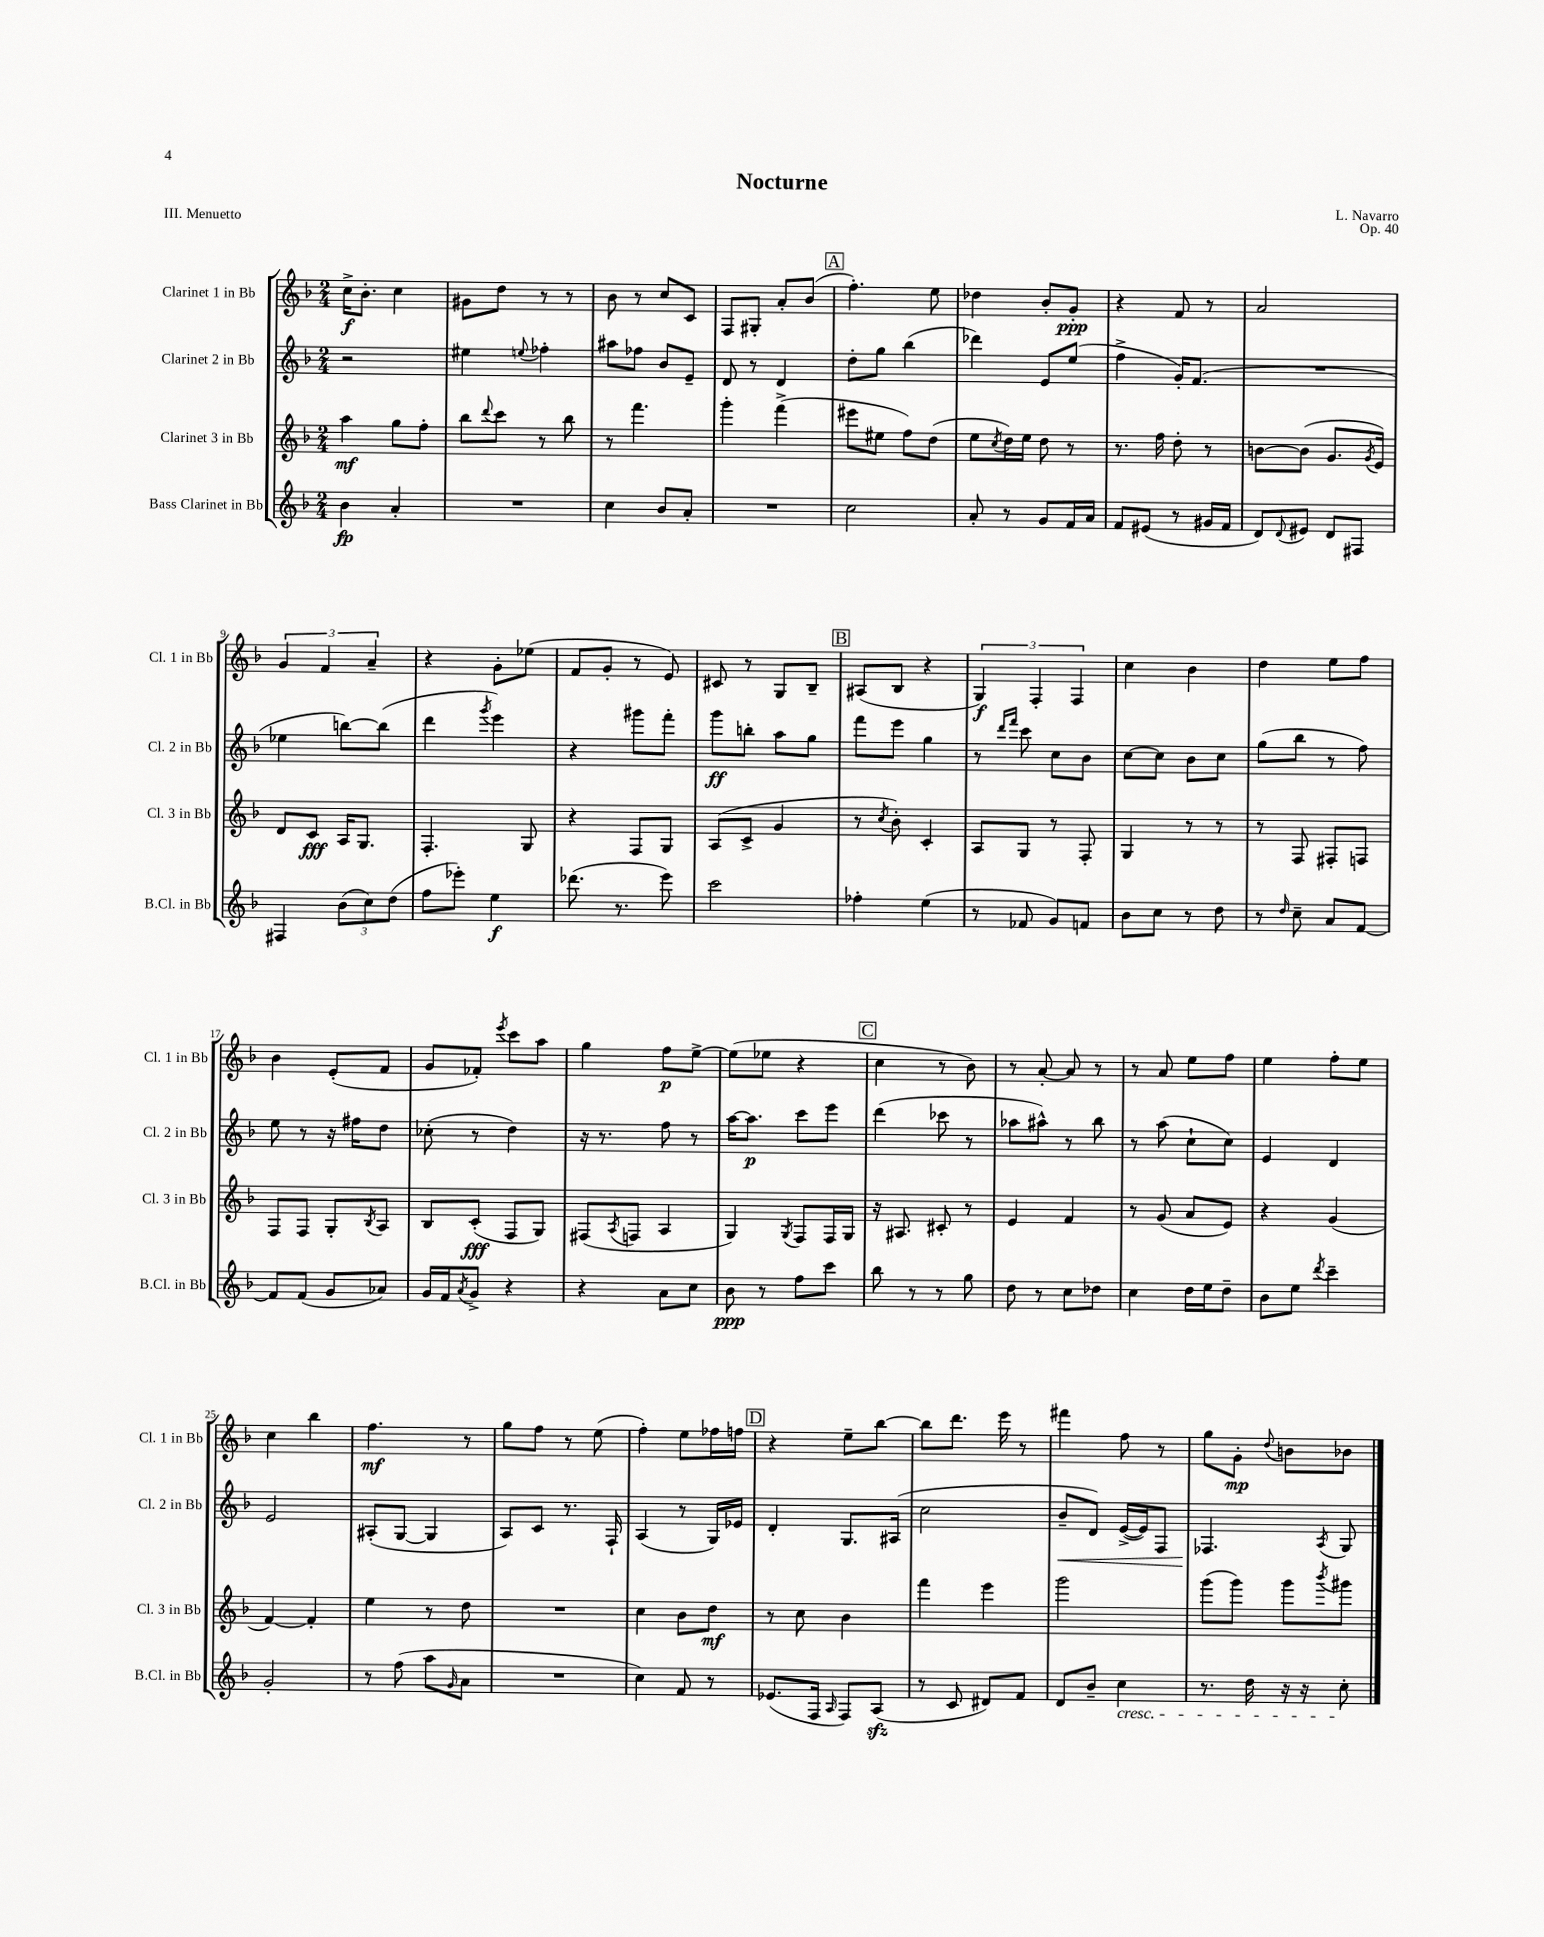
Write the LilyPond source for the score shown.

\header { title = "Nocturne" composer = "L. Navarro" opus = "Op. 40" piece = "III. Menuetto" }
<<
\new StaffGroup <<
\new Staff = "s0" \with { instrumentName = "Clarinet 1 in Bb" shortInstrumentName = "Cl. 1 in Bb" } {
    \clef treble \key f \major \numericTimeSignature \time 2/4
    c''16->\f bes'8.-. c''4 |
    gis'8 d''8 r8 r8 |
    bes'8 r8 c''8 c'8 |
    f8 gis8-. a'8-. bes'8( |
    \mark \markup { \box "A" } f''4.-.) e''8 |
    des''4 bes'8-. g'8-.\ppp |
    r4 f'8 r8 |
    a'2 |
    \tuplet 3/2 { g'4 f'4 a'4-- } |
    r4 g'8-. ees''8( |
    f'8 g'8-. r8 e'8) |
    cis'8 r8 g8 bes8-- |
    \mark \markup { \box "B" } ais8( bes8 r4 |
    \tuplet 3/2 { g4\f) f4-. f4 } |
    c''4 bes'4 |
    d''4 e''8 f''8 |
    bes'4 e'8-.( f'8 |
    g'8 fes'8-.) \acciaccatura { e'''8 } c'''8 a''8 |
    g''4 f''8\p e''8~-> |
    e''8( ees''8 r4 |
    \mark \markup { \box "C" } c''4 r8 bes'8) |
    r8 a'8~-. a'8 r8 |
    r8 a'8 e''8 f''8 |
    e''4 f''8-. e''8 |
    c''4 bes''4 |
    f''4.\mf r8 |
    g''8 f''8 r8 e''8( |
    f''4-.) e''8 fes''16 f''16 |
    \mark \markup { \box "D" } r4 e''8-- bes''8~ |
    bes''8 d'''8. e'''16 r8 |
    fis'''4 f''8 r8 |
    g''8 g'8-.\mp \appoggiatura { d''8 } b'8 bes'8 \bar "|." |
}
\new Staff = "s1" \with { instrumentName = "Clarinet 2 in Bb" shortInstrumentName = "Cl. 2 in Bb" } {
    \clef treble \key f \major \numericTimeSignature \time 2/4
    r2 |
    eis''4 \appoggiatura { e''8 } fes''4-. |
    ais''8 fes''8 bes'8 e'8-- |
    d'8 r8 d'4 |
    \mark \markup { \box "A" } d''8-. g''8 bes''4( |
    des'''4) e'8 e''8( |
    f''4-> g'16-.) f'8.( |
    R2 |
    ees''4 b''8~) b''8( |
    d'''4 \acciaccatura { g'''8 } e'''4) |
    r4 gis'''8 f'''8-. |
    g'''8\ff b''8-. a''8 g''8 |
    \mark \markup { \box "B" } f'''8 e'''8 g''4 |
    r8 \grace { d'''16 f'''16 } c'''8 c''8 bes'8 |
    c''8~ c''8 bes'8 c''8 |
    g''8( bes''8 r8 f''8) |
    e''8 r8 r16 fis''16 d''8 |
    ces''8-.( r8 d''4) |
    r16 r8. f''8 r8 |
    a''16~ a''8.\p c'''8 e'''8 |
    \mark \markup { \box "C" } d'''4( ces'''8 r8 |
    aes''8 ais''8-^) r8 bes''8 |
    r8 a''8( c''8-! c''8) |
    e'4 d'4 |
    e'2 |
    ais8-.( g8~ g4 |
    a8) c'8 r8. f16-! |
    a4( r8 g16) ees'16 |
    \mark \markup { \box "D" } d'4-. g8. ais16( |
    c''2 |
    bes'8--\< d'8) e'16~->( e'16) f8 |
    fes4.\! \acciaccatura { a8 } g8 \bar "|." |
}
\new Staff = "s2" \with { instrumentName = "Clarinet 3 in Bb" shortInstrumentName = "Cl. 3 in Bb" } {
    \clef treble \key f \major \numericTimeSignature \time 2/4
    a''4\mf g''8 f''8-. |
    bes''8 \appoggiatura { d'''8 } c'''8 r8 bes''8 |
    r8 f'''4. |
    g'''4-. f'''4->( |
    \mark \markup { \box "A" } eis'''8 eis''8 f''8) d''8( |
    e''8 \acciaccatura { c''8 } d''16) e''16 d''8 r8 |
    r8. f''16 d''8-. r8 |
    b'8~ b'8( g'8. \acciaccatura { g'8 } e'16) |
    d'8 c'8\fff a16 g8. |
    f4.-. g8 |
    r4 f8 g8 |
    a8( c'8-> g'4 |
    \mark \markup { \box "B" } r8 \acciaccatura { c''8 } bes'8-.) c'4-. |
    a8 g8 r8 f8-. |
    g4 r8 r8 |
    r8 f8 fis8-. f8 |
    f8 f8 g8-. \acciaccatura { bes8 } a8 |
    bes8 c'8-.\fff( f8 g8) |
    fis8( \acciaccatura { a8 } f8 a4 |
    g4) \acciaccatura { g8 } f8 f16 g16 |
    \mark \markup { \box "C" } r16 ais8. cis'8-. r8 |
    e'4 f'4 |
    r8 g'8( a'8 e'8) |
    r4 g'4( |
    f'4~) f'4-. |
    e''4 r8 d''8 |
    R2 |
    c''4 bes'8 d''8\mf |
    \mark \markup { \box "D" } r8 c''8 bes'4 |
    f'''4 e'''4 |
    g'''2 |
    g'''8( g'''8) g'''8 \acciaccatura { bes'''8 } gis'''8 \bar "|." |
}
\new Staff = "s3" \with { instrumentName = "Bass Clarinet in Bb" shortInstrumentName = "B.Cl. in Bb" } {
    \clef treble \key f \major \numericTimeSignature \time 2/4
    bes'4\fp a'4-. |
    R2 |
    c''4 bes'8 a'8-. |
    R2 |
    \mark \markup { \box "A" } c''2 |
    a'8-. r8 g'8 f'16 a'16 |
    f'8 eis'8( r8 gis'16 f'16 |
    d'8) \appoggiatura { d'8 } eis'8 d'8 fis8 |
    fis4 \tuplet 3/2 { bes'8( c''8) d''8( } |
    f''8 ees'''8-.) e''4\f |
    des'''8.( r8. e'''8) |
    c'''2 |
    \mark \markup { \box "B" } fes''4-. e''4( |
    r8 fes'8 g'8) f'8 |
    bes'8 c''8 r8 d''8 |
    r8 \grace { d''16 } c''8-- a'8 f'8~ |
    f'8 f'8( g'8 aes'8) |
    g'16 f'16 \acciaccatura { a'8 } g'8-> r4 |
    r4 a'8 c''8 |
    bes'8\ppp r8 f''8 c'''8 |
    \mark \markup { \box "C" } bes''8 r8 r8 g''8 |
    d''8 r8 c''8 des''8 |
    c''4 d''16 e''16 d''8-- |
    bes'8 e''8 \acciaccatura { d'''8 } c'''4-- |
    g'2-. |
    r8 f''8( a''8 \grace { g'16 } a'8 |
    R2 |
    c''4) f'8 r8 |
    \mark \markup { \box "D" } ees'8.( f16 \grace { a16 } f8) a8\sfz( |
    r8 c'8 dis'8) f'8 |
    d'8 bes'8-- c''4\cresc |
    r8. d''16 r16 r16 c''8-.\! \bar "|." |
}
>>
>>
